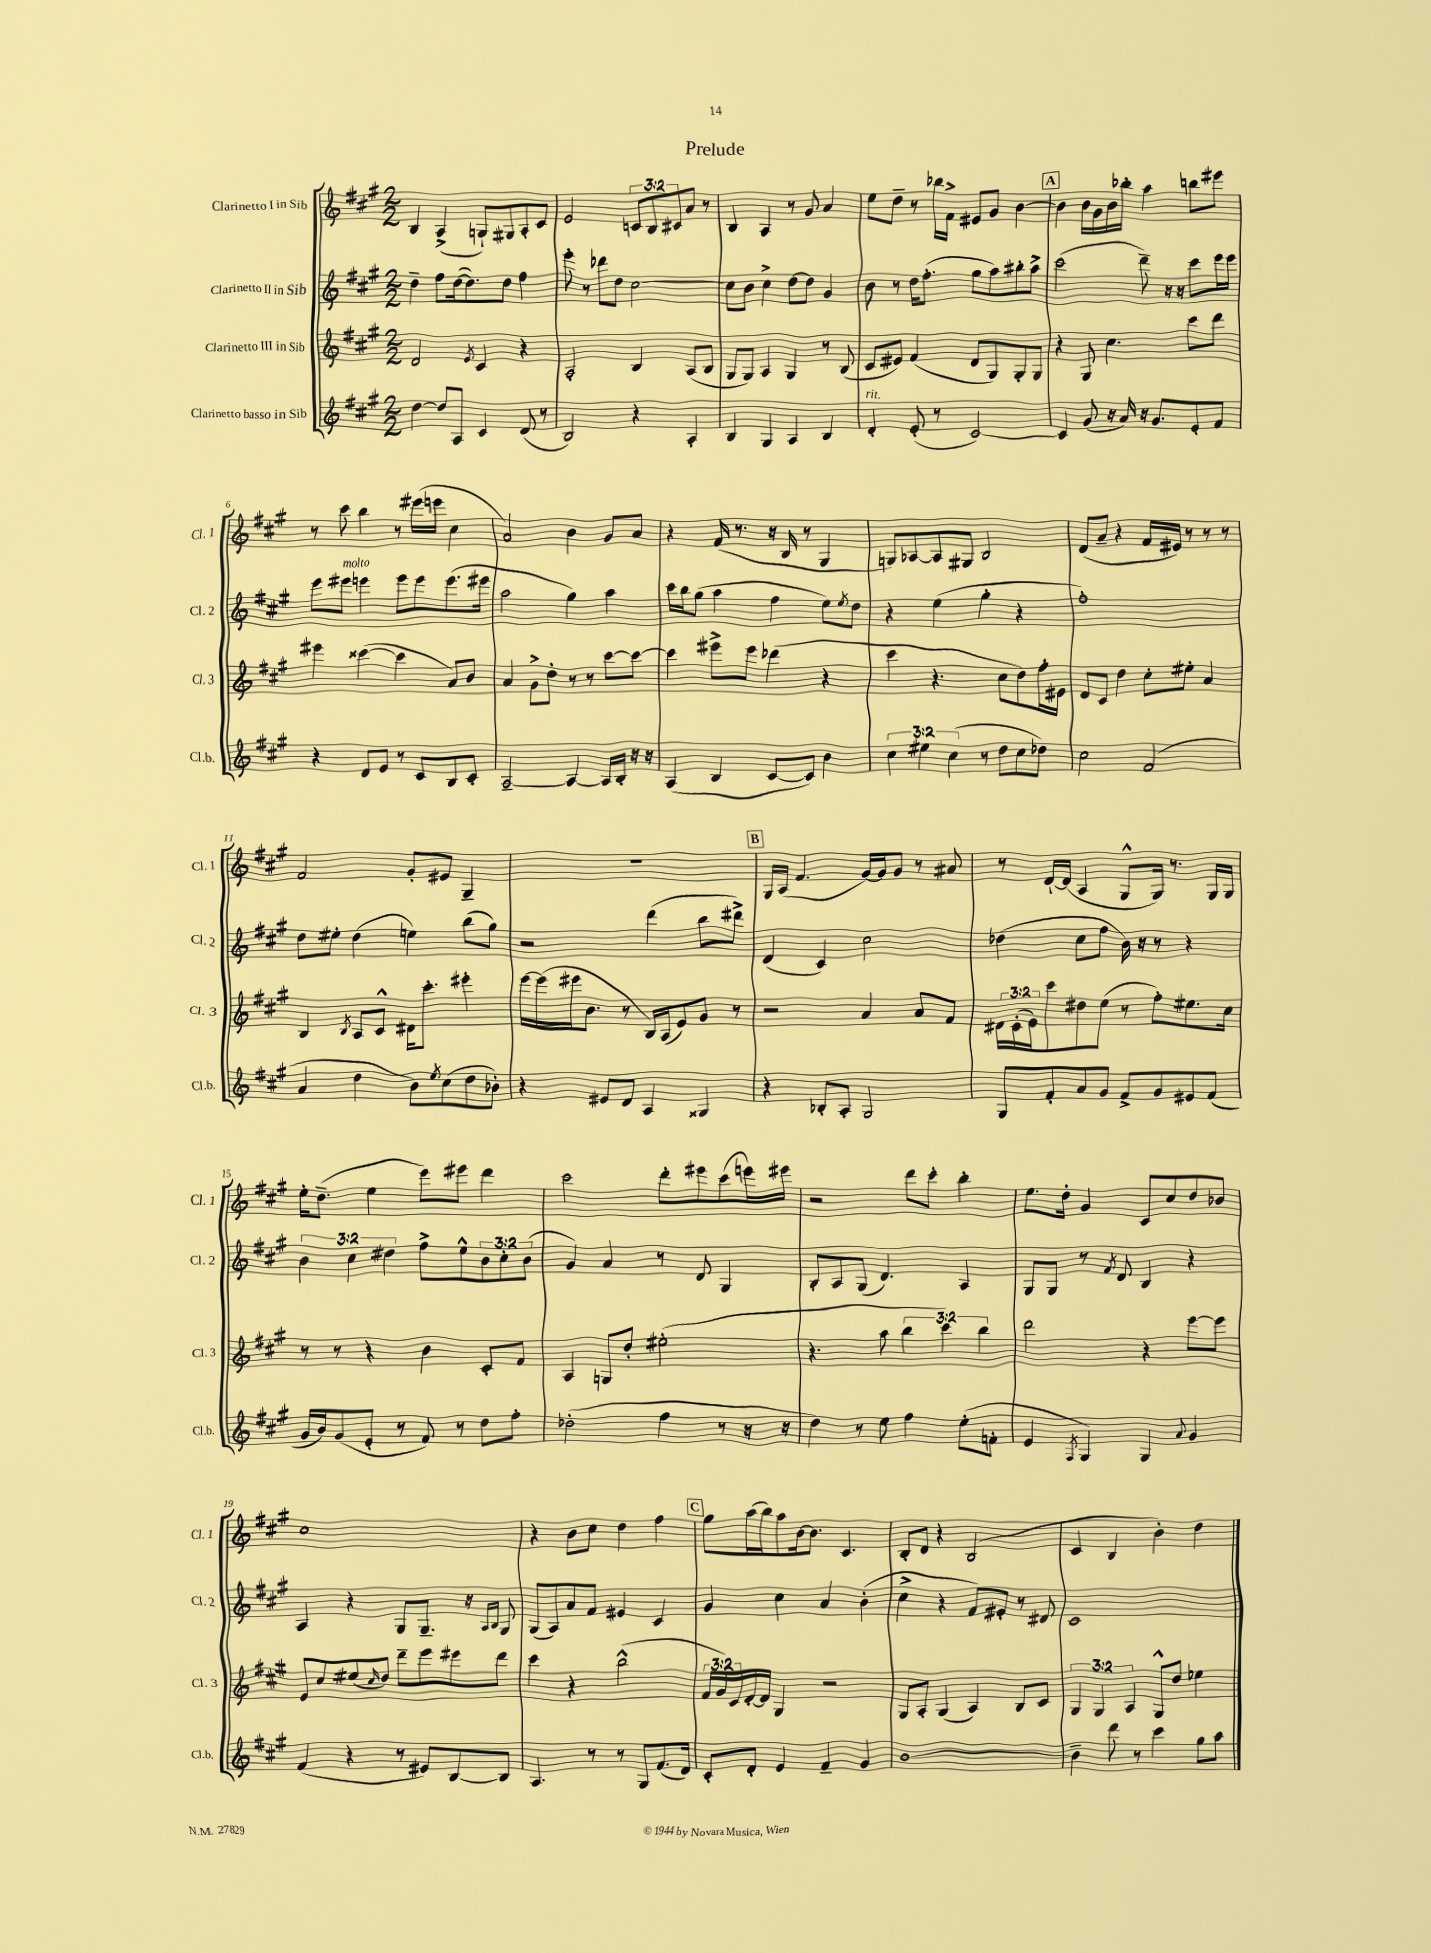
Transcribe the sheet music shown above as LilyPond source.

\header { title = "Prelude" }
<<
\new StaffGroup <<
\new Staff = "s0" \with { instrumentName = "Clarinetto I in Sib" shortInstrumentName = "Cl. 1" } {
    \clef treble \key a \major \numericTimeSignature \time 2/2 \override Staff.TupletNumber.text = #tuplet-number::calc-fraction-text
    b4 a4->( g8-!) gis8 a8-. cis'8 |
    e'2 \tuplet 3/2 { c'8 b8 cis'8 } a'8 r8 |
    b4 a4 r8 gis'8 a'4 |
    e''8 d''8-- r8 bes''16 fis'16-> eis'8 gis'8 b'4~ |
    \mark \markup { \box "A" } b'4 b'16 gis'16 b'16 bes''16-. a''4 b''8 eis'''8 |
    r8 cis'''8 b''4 r8 eis'''16( e'''16 cis''4 |
    a'2) b'4 gis'8 a'8 |
    r4 fis'16( r8. r16 b16 r8 gis4 |
    g8) aes8~ aes8 gis8 b2 |
    d'8( a'8-- r4 fis'16 eis'16) r8 r8 r8 |
    fis'2 gis'8-. eis'8 gis4-- |
    R1 |
    \mark \markup { \box "B" } gis16 a16( fis'4. gis'16~) gis'16 gis'8 r8 ais'8 |
    r8 d'16~-! d'16( a4 gis8-^ gis16) r8. gis16 gis16 |
    e''16-. d''8.--( e''4 e'''8) eis'''8 d'''4 |
    cis'''2 d'''8-. eis'''8 cis'''8( e'''16) eis'''16 |
    r2 d'''8 cis'''8-. b''4-. |
    e''8. d''16-. gis'4 cis'8 cis''8 d''8 bes'8 |
    cis''1 |
    r4 b'8 cis''8 d''4 fis''4 |
    \mark \markup { \box "C" } gis''8 a''16( b''16) a''8 b'16~ b'8. cis'4. |
    b8-. d'8 r4 b2( |
    cis'4 b4 b'4-.) d''4 \bar "|." |
}
\new Staff = "s1" \with { instrumentName = "Clarinetto II in Sib" shortInstrumentName = "Cl. 2" } {
    \clef treble \key a \major \numericTimeSignature \time 2/2 \override Staff.TupletNumber.text = #tuplet-number::calc-fraction-text
    d''4-- fis''8 d''16~( d''8.) d''8 fis''4 |
    e'''8-. r8 des'''8 d''8 cis''2~ |
    cis''8 b'8 cis''4-> d''8~ d''8 gis'4 |
    b'8 r8 d''16 fis''8.-.( gis''8 a''8) bis''8-. a''8-> |
    \mark \markup { \box "A" } cis'''2( d'''8--) r16 r16 cis'''8 e'''16 e'''16 |
    e'''8 eis'''8^\markup { \italic "molto" } e'''4 e'''8 e'''8 e'''8.( eis'''16 |
    a''2 gis''4) a''4 |
    cis'''16 b''16 gis''8( a''4 fis''4 e''8) \acciaccatura { e''8 } d''8 |
    r4 e''4( gis''4-. r4 |
    fis''1-.) |
    d''8 eis''8-. d''4( e''4) b''8( gis''8) |
    r2 d'''4( b''8 dis'''8->) |
    \mark \markup { \box "B" } d'4( cis'4) cis''2 |
    des''4( cis''8 fis''8 b'16) r16 r8 r4 |
    \tuplet 3/2 { b'4 cis''4 dis''4 } fis''8-> e''8-^ \tuplet 3/2 { b'8 cis''8-. b'8( } |
    gis'4) a'4 r8 d'8 gis4 |
    b8-. a8 gis8( d'4.) a4 |
    gis8 gis8 r8 \acciaccatura { fis'8 } d'8 b4 r4 |
    a4 r4 gis8 gis8.-- r16 \grace { a16 b16 } gis8 |
    gis8( a8) a'8 fis'8 eis'4 cis'4 |
    \mark \markup { \box "C" } gis'4 cis''4 a'4 b'4-.( |
    cis''4-> r4 fis'8) eis'8-. r8 dis'8 |
    cis'1 \bar "|." |
}
\new Staff = "s2" \with { instrumentName = "Clarinetto III in Sib" shortInstrumentName = "Cl. 3" } {
    \clef treble \key a \major \numericTimeSignature \time 2/2 \override Staff.TupletNumber.text = #tuplet-number::calc-fraction-text
    d'2 \acciaccatura { e'8 } cis'4 r4 |
    a2-. b4 a8( b8 |
    gis8 gis8) a4 gis4 r8 b8( |
    cis'8 eis'8) fis'4( d'8 gis8) gis8-. gis8 |
    \mark \markup { \box "A" } r4 gis8 cis''4. cis'''8 d'''8 |
    eis'''4 cisis'''4~( cisis'''4 a'8) b'8 |
    a'4 gis'8-> d''8-. r8 r8 cis'''8~ cis'''8~ |
    cis'''4 eis'''8-> eis'''8 des'''4( r4 |
    cis'''4 r4. cis''8 d''8) fis''16-. eis'16 |
    d'8 cis'8 d''4 cis''8-. eis''8-. a'4 |
    b4 \acciaccatura { b8 } a8 cis'8-^ dis'16 cis'''8.-. eis'''4-. |
    e'''16~ e'''16( eis'''16 b'8. r8 b16) a16( e'8) gis'8 r8 |
    \mark \markup { \box "B" } r2 a'4 a'8 fis'8 |
    \tuplet 3/2 { dis'16 cis'16-.( e'16) } cis'''8 dis''8 e''8( r8 fis''8-.) eis''8. cis''16 |
    r8 r8 r4 b'4 cis'8-. fis'8 |
    a4 g8 d''8-. eis''2-.( |
    r4. a''8 \tuplet 3/2 { b''4 cis'''4) b''4 } |
    d'''2 r4 e'''8~ e'''8 |
    e'8 cis''8 eis''8( \grace { cis''16 } d''8) d'''8-- e'''8 eis'''8 d'''8 |
    cis'''4 r4 b''2-^( |
    \mark \markup { \box "C" } \tuplet 3/2 { fis'16 gis'16) cis'16 } d'16~-. d'16 gis4 r2 |
    gis8 a8-. gis4( a4) b8 cis'8 |
    \tuplet 3/2 { gis4 gis4 a4 } gis8-^ d''8 ees''4 \bar "|." |
}
\new Staff = "s3" \with { instrumentName = "Clarinetto basso in Sib" shortInstrumentName = "Cl.b." } {
    \clef treble \key a \major \numericTimeSignature \time 2/2 \override Staff.TupletNumber.text = #tuplet-number::calc-fraction-text
    d''4~ d''8 a8 cis'4 d'8( r8 |
    b2) r4 a4-. |
    b4 gis4 a4 b4 |
    d'4-.^\markup { \italic "rit." } e'8-.( r8 cis'2~) |
    \mark \markup { \box "A" } cis'4 gis'8( r16 a'16) r16 gis'8. e'8-. fis'8 |
    r4 d'8 e'8 r8 cis'8 b8 cis'8-. |
    a2~-- a4~ a16 b16-. r16 r16 |
    a4( b4 cis'8~ cis'8) b'4 |
    \tuplet 3/2 { cis''4 eis''4 cis''4( } r8 d''8 cis''8 des''8) |
    cis''2 fis'2( |
    a'4 d''4 b'8) \acciaccatura { e''8 } cis''8( d''8 bes'8-.) |
    r4 eis'8 d'8 a4 gisis4 |
    \mark \markup { \box "B" } r4 bes8-. a8-. gis2 |
    gis8 fis'8-. a'8 gis'8 fis'8-> gis'8 eis'8 fis'8( |
    gis'16 b'16) gis'8( e'8-. r8 fis'8) r8 d''8 fis''8-. |
    des''2-.( fis''4 r8 r16 r16 |
    d''4) r8 e''8 fis''4 e''8-.( f'8-. |
    e'4 \acciaccatura { fis8 } gis4) gis4 \appoggiatura { a'8 } gis'4 |
    fis'4( r4 r8 eis'8) b8~ b8 |
    a4. r8 r8 gis8 fis'8.( d'16) |
    \mark \markup { \box "C" } cis'8-. d'8-. e'4 fis'4-- gis'4 |
    b'1~ |
    b'4-- d'''8 r8 cis'''4 gis''8 a''8 \bar "|." |
}
>>
>>
